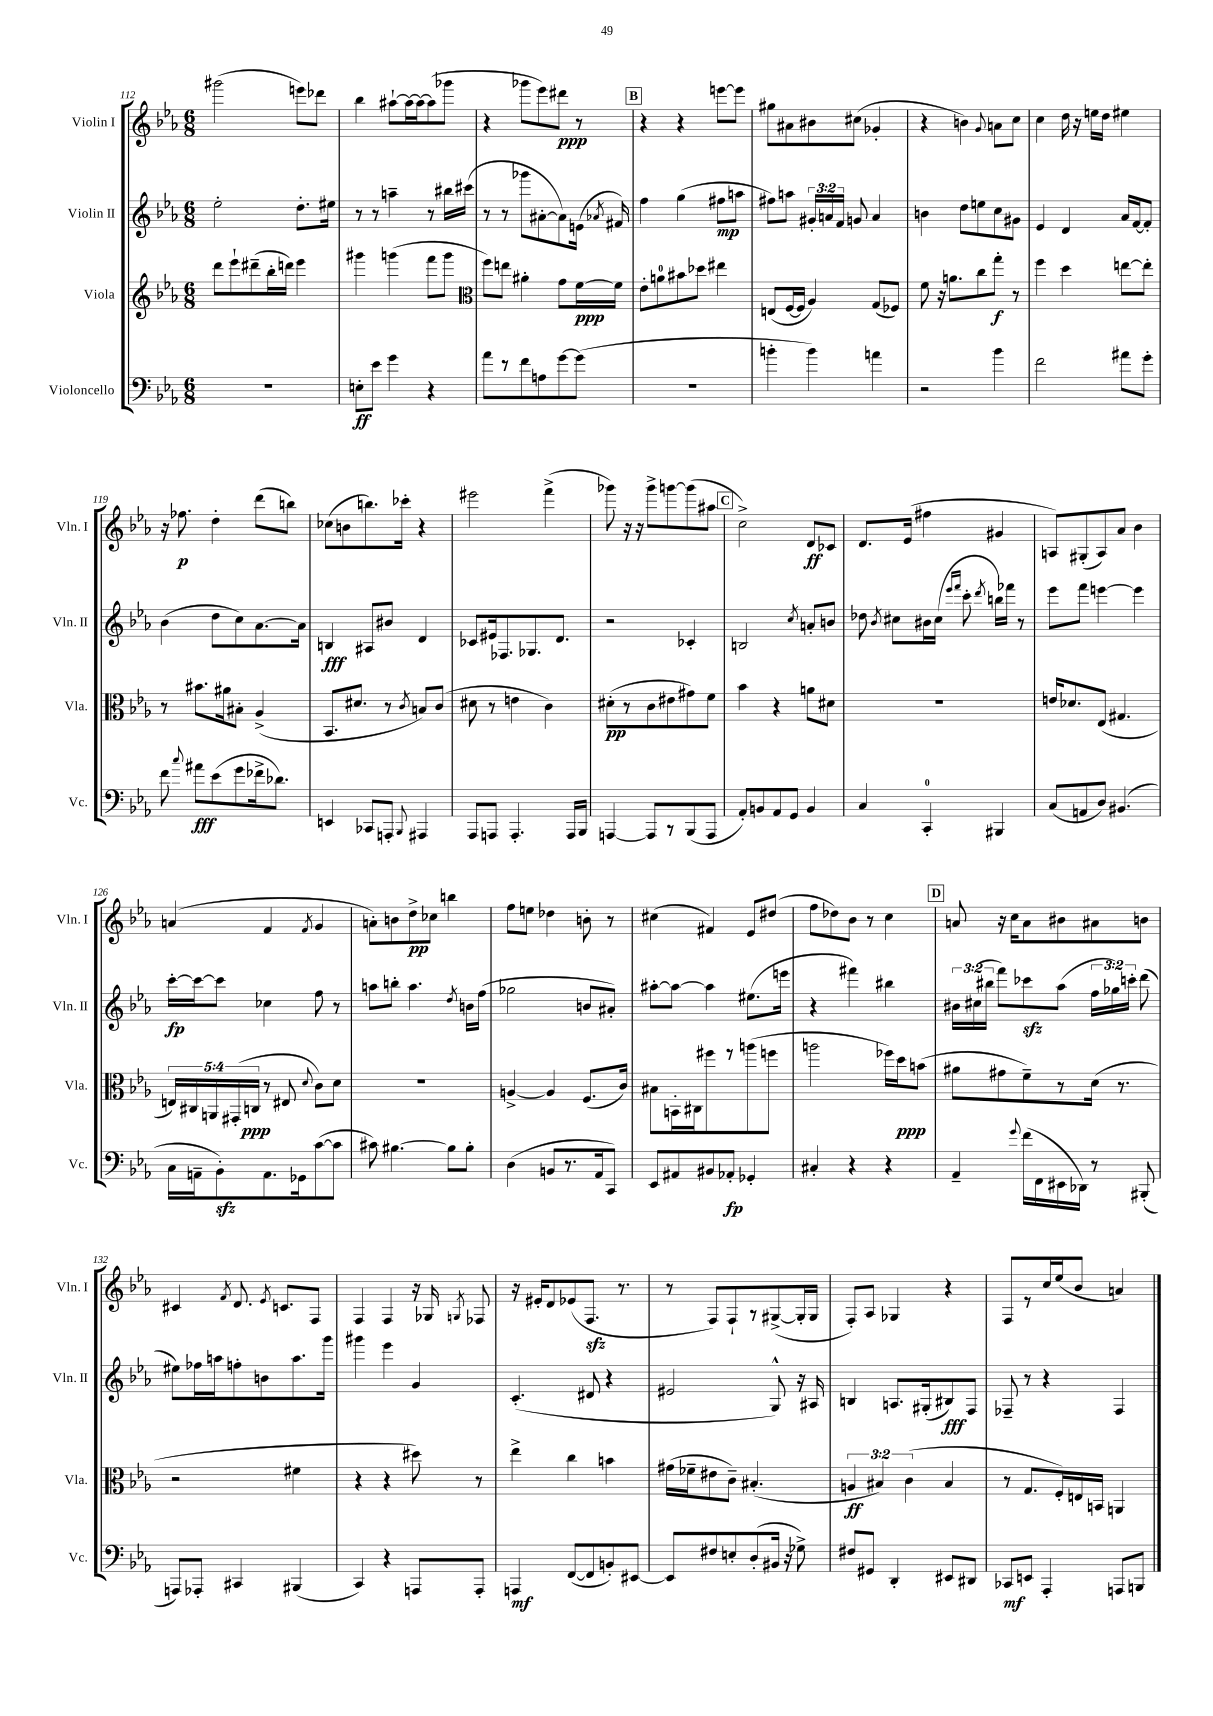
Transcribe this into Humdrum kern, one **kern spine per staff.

**kern	**kern	**kern	**kern
*staff4	*staff3	*staff2	*staff1
*clefF4	*clefG2	*clefG2	*clefG2
*k[b-e-a-]	*k[b-e-a-]	*k[b-e-a-]	*k[b-e-a-]
*M6/8	*M6/8	*M6/8	*M6/8
2.r	8ddd	2ee-'	(2ggg#
.	8eee-`	.	.
.	(8ddd#~	.	.
.	16bb-'	.	.
.	16ddd)	.	.
.	4eee-	8.dd'	8eee)
.	.	.	8ddd-
.	.	16ee#	.
=	=	=	=
8E'	4ggg#	8r	4bb-
8e-	.	8r	.
4g	(4ggg	4aa~	[8aa#`
.	.	.	16aa#_
.	.	.	16aa#_
4r	8fff	8r	(8aa#]
.	8ggg	16bb#	8ggg-
.	.	(16ccc#	.
=	=	=	=
*	*clefC3	*	*
8a-	8ff)	8r	4r
8r	8ee	8r	.
8f	4a#'	8ggg-	8ggg-
8A	.	[8a#'	8eee-)
[8g	8g	8a#])	8ddd#
(8g]	[16f	(16e	8r
.	.	8qa-	.
.	16f]	16f#)	.
=	=	=	=
2.r	8e-'	4ff	4r
.	8a	.	.
.	8b#	(4gg	4r
.	8dd-	.	.
.	4ee#	8ff#	[8eee
.	.	8aa	8eee]
=	=	=	=
4b'	(8E	8ff#)	8gg#
.	[16F	8aa	8a#
.	16F]	.	.
4b)	4A-)	24g#'	8b#
.	.	24a	.
.	.	24f	.
.	.	8g	(8cc#
4a	(8G	4a	4g-'
.	8F-)	.	.
=	=	=	=
2r	8f	4b	4r
.	16r	.	.
.	8.a	.	.
.	.	8dd	4b)
.	8cc	8ee	.
.	.	.	8qqg
4b-	8gg'	8cc	8a
.	8r	8g#	8cc
=	=	=	=
2f	4ff	4e-	4cc
.	4dd	4d	16dd
.	.	.	16r
.	.	.	16ee
.	.	.	16dd
8a#	[8ee	16a-	4ee#
.	.	[16f	.
8g'	8ee']	8f']	.
=	=	=	=
8f	8r	(4b-	16r
.	.	.	8.ff-
8qqcc	.	.	.
8a#	8.b#	.	.
(8e-	.	8dd	4dd'
.	16a#	.	.
8g	8B#'	8cc)	.
16f-^	(4A-^	[8.a-	(8ddd
8.d-)	.	.	.
.	.	.	8bb)
.	.	16a-]	.
=	=	=	=
4EE	8.BB-	4B	(8cc-
.	.	.	8b
.	8.d#	.	.
8CC-	.	8A#	8.bb)
8AAA'	8r	8b#	.
.	.	.	16ccc-'
8qqBBB-	8qc	.	.
4AAA#	8B)	4d	4r
.	(8c	.	.
=	=	=	=
8AAA-	8d#	8c-	2eee#
8AAA	8r	16e#	.
.	.	8.F-	.
4.AAA'	4e	.	.
.	.	8.G-	.
.	4c)	.	(4fff^
.	.	8.d	.
16AAA	.	.	.
16BBB-	.	.	.
=	=	=	=
[4AAA	(8d#'	2r	8ggg-)
.	8r	.	16r
.	.	.	16r
8AAA]	8c	.	8ggg-^
8r	8e#	.	[8ggg
(8BBB-	8g#)	4c-'	(8ggg]
8AAA	8f	.	8aa#
=	=	=	=
8AA-')	4b-	2B	2cc^)
8BB	.	.	.
8AA-	4r	.	.
8GG	.	.	.
.	.	8qcc	.
4BB	8a	8a'	8d
.	8d#	8b	8c-
=	=	=	=
4C	2.r	8dd-	8.d
.	.	8qb-	.
.	.	8cc#	.
.	.	.	(16e-
4CC'	.	16b#	4ff#
.	.	(16cc#	.
.	.	16qqeee-	.
.	.	16qqfff	.
.	.	8ccc'	.
.	.	8qddd	.
4BBB#	.	16bb)	4g#
.	.	16fff-	.
.	.	8r	.
=	=	=	=
(8C	16e	8eee-	8A)
.	8.d-	.	.
8AA	.	8fff	(8G#'
8D)	(8E-	[4eee	8A)
(4.BB#	4.G#	.	8a-
.	.	4eee]	4b-
=	=	=	=
16C	20E)	[16ccc'	(4a
.	20C#	.	.
16AA~	.	16ccc_	.
.	20AA	.	.
8BB-')	.	8ccc]	.
.	(20GG#'	.	.
.	20C	.	.
8.AA	8r	4cc-	4f
.	8E#	.	.
16GG-	.	.	.
.	8qqd	.	8qf
([8c	8c)	8ff	4g
8c]	8d	8r	.
=	=	=	=
8c#)	2.r	8aa	8a')
[4.B#	.	8bb'	8b
.	.	4.aa	8dd^
.	.	.	8cc-
8B#]	.	.	4bb
.	.	8qdd	.
8B#'	.	16b	.
.	.	(16ff	.
=	=	=	=
(4D	[4A^	2gg-	8ff
.	.	.	8ee
8BB	4A]	.	4dd-
8.r	.	.	.
.	(8.F	8b	8b'
16AA-	.	.	.
8CC)	.	8a#')	8r
.	16c)	.	.
=	=	=	=
8EE-	8B#	[8aa#'	(4cc#
8AA#	16BB'	8aa#_	.
.	16C#	.	.
8BB#	8ff#	4aa#]	4f#)
8AA-'	8r	.	.
4GG-'	(8aa	(8.ee#	8e-
.	8ff	.	(8dd#
.	.	16eee	.
=	=	=	=
4C#'	2aa	4r	8ff
.	.	.	8dd-)
4r	.	4fff#)	8b-
.	.	.	8r
4r	16ff-)	4bb#	4cc
.	16dd	.	.
.	(8b	.	.
=	=	=	=
4AA-~	8a#	24b#	8a
.	.	(24cc#	.
.	.	24bb#	.
.	8g#	8fff)	16r
.	.	.	16cc
8qqg	.	.	.
(16f	8f~)	8ccc-	8a
16FF	.	.	.
16EE#	8r	(8aa-	8b#
16DD-)	.	.	.
8r	(16d	24ff	8a#
.	.	24gg-)	.
.	8.r	.	.
.	.	24ccc'	.
(8BBB#'	.	(8ddd	8b
=	=	=	=
8AAA)	2r	8ee#)	4c#
8AAA-'	.	16ff-	.
.	.	16aa	.
.	.	.	8qf
4CC#	.	8ff'	8.d
.	.	8b	.
.	.	.	8qe-
.	.	.	8.c
(4BBB#	4f#	8.aa	.
.	.	.	8F
.	.	16ggg	.
=	=	=	=
4CC)	4r	4ggg#	4F
4r	4r	4eee-	4F
8AAA	8dd#)	4g	16r
.	.	.	16G-
.	.	.	8qG
8AAA'	8r	.	8F-
=	=	=	=
4AAA	4ee-^	(4.c'	16r
.	.	.	16e#'
.	.	.	8d
([8FF	4cc	.	(8e-
8FF]	.	8d#	8.F
8BB')	4b	4r	.
.	.	.	8.r
[8EE#	.	.	.
=	=	=	=
8EE#]	(16g#	2e#	8r
.	16f-~	.	.
8F#	8e#	.	8F)
8E'	8c~)	.	8F`
(8D'	(4.B#'	.	8r
16BB#	.	8G^^)	([8G#^
16r	.	.	.
8G-^)	.	16r	16G#']
.	.	16A#	16G#
=	=	=	=
8F#	6A	4B	8F')
8GG#	.	.	8A-
.	6B#)	.	.
4DD'	.	8.A	4G-
.	(6c	.	.
.	.	(16G#'	.
8EE#	4B#	8B#)	4r
8DD#	.	8F	.
=	=	=	=
8CC-	8r	8F-~	8F
8EE	8.G	8r	8r
4AAA-'	.	4r	16cc
.	16F')	.	(16ee-
.	16E	.	8b-
.	16BB	.	.
8AAA	4AA	4F-	4a)
8BBB	.	.	.
==	==	==	==
*-	*-	*-	*-
